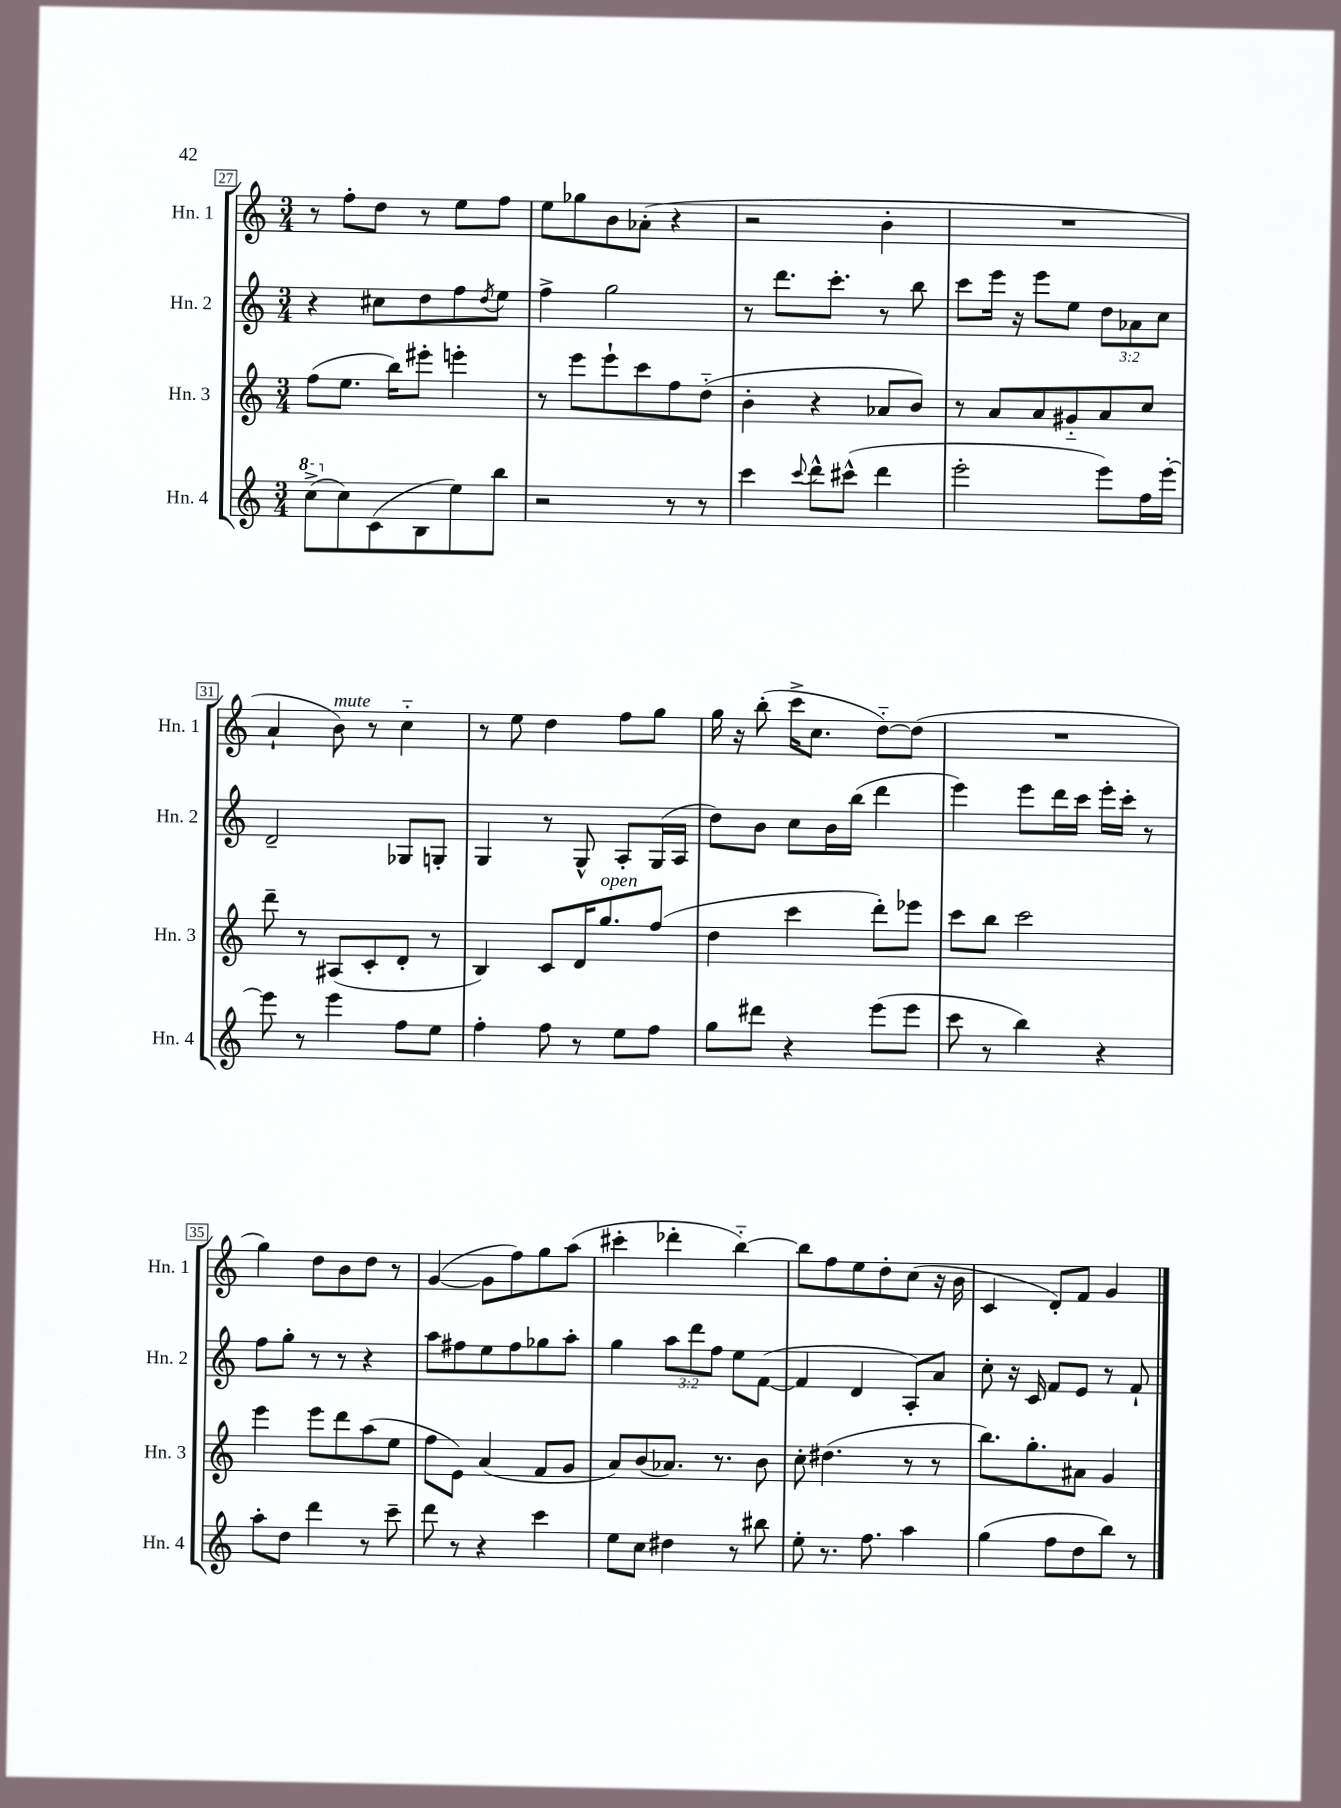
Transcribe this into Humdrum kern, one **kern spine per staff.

**kern	**kern	**kern	**kern
*part4	*part3	*part2	*part1
*staff4	*staff3	*staff2	*staff1
*I"Hn. 4	*I"Hn. 3	*I"Hn. 2	*I"Hn. 1
*I'Hn. 4	*I'Hn. 3	*I'Hn. 2	*I'Hn. 1
*clefG2	*clefG2	*clefG2	*clefG2
*k[]	*k[]	*k[]	*k[]
*M3/4	*M3/4	*M3/4	*M3/4
*8va	*	*	*
=27	=27	=27	=27
(8ccc^\L	(8ff\L	4r	8r
*X8va	*	*	*
8cc\)	8.ee\J	.	8ff'\L
(8c\	.	8cc#X\L	8dd\J
.	16bb\KL)	.	.
8B\	8eee#X'\J	8dd\	8r
8ee\)	4eeen'\	8ff\	8ee\L
.	.	8qdd/	.
8bb\J	.	8ee\J	8ff\J
=28	=28	=28	=28
2r	8r	4ff^\	8ee\L
.	8eee\L	.	8gg-X\
.	8eee`\	2gg\	8b\
.	8ccc\	.	(8a-X'\J
8r	8ff\	.	4r
8r	(8dd\J	.	.
=29	=29	=29	=29
4ccc\	4b'\	8r	2r
.	.	8.ddd\L	.
8qqccc/	.	.	.
8ddd^^\L	4r	.	.
.	.	8.ccc'\J	.
(8ccc#X^^\J	.	.	.
4ddd\	8a-X/L	8r	4b'\
.	8b/J)	8bb\	.
=30	=30	=30	=30
2eee'\	8r	8ccc\L	2.r
.	8a/L	16eee\Jk	.
.	.	16r	.
.	8a/	8eee\L	.
.	8g#X/	8ee\J	.
8eee\L)	8a/	12dd\L	.
.	.	12a-X\	.
16ff\L	8cc/J	.	.
.	.	12cc\J	.
[16eee'\JJ	.	.	.
!!LO:LB:g=z
=31	=31	=31	=31
8eee\]	8ddd~\	2d~/	4a`/
8r	8r	.	.
!	!	!	!LO:TX:a:i:t=mute
4eee\	(8A#X/L	.	8b\)
.	8c'/	.	8r
8ff\L	8d'/J	8G-X/L	4cc\
8ee\J	8r	8Gn'/J	.
=32	=32	=32	=32
4ff'\	4B/)	4G/	8r
.	.	.	8ee\
8ff\	8c/L	8r	4dd\
8r	16d/K	8G^^/	.
!	!LO:TX:a:i:t=open	!	!
.	8.gg/	.	.
8ee\L	.	8A'/L	8ff\L
8ff\J	(8ff/J	(16G/L	8gg\J
.	.	16A/JJ	.
=33	=33	=33	=33
8gg\L	4dd\	8dd\L)	16gg\
.	.	.	16r
8ddd#X\J	.	8b\J	(8bb'\
4r	4ccc\	8cc\L	16ccc^\KL
.	.	.	8.cc\J
.	.	16b\L	.
.	.	(16bb\JJ	.
(8eee\L	8ddd'\L)	4ddd\	[8dd\L)
8eee\J	8eee-X\J	.	(8dd\J]
=34	=34	=34	=34
8ccc\	8ccc\L	4eee\)	2.r
8r	8bb\J	.	.
4bb\)	2ccc\	8eee\L	.
.	.	16ddd\L	.
.	.	16ccc\JJ	.
4r	.	16eee'\LL	.
.	.	16ccc'\JJ	.
.	.	8r	.
!!LO:LB:g=z
=35	=35	=35	=35
8aa'\L	4eee\	8ff\L	4gg\)
8dd\J	.	8gg'\J	.
4ddd\	8eee\L	8r	8dd\L
.	8ddd\	8r	8b\
8r	(8aa\	4r	8dd\J
8ccc~\	8ee\J	.	8r
=36	=36	=36	=36
8ddd\	8ff\L	8aa\L	([4g/
8r	8e\J)	8ff#X\	.
4r	(4a/	8ee\	8g\L]
.	.	8ff#\	8ff\)
4ccc\	8f/L	8gg-X\	8gg\
.	8g/J	8aa'\J	(8aa\J
=37	=37	=37	=37
8ee\L	8a/L)	4gg\	4ccc#X'\
8cc\J	(8b/	.	.
4dd#X\	8.a-X/J)	12aa\L	4ddd-X'\
.	.	12ddd\	.
.	.	12ff\J	.
.	8.r	.	.
8r	.	8ee\L	[4bb\)
8bb#X\	8b\	([8f\J	.
=38	=38	=38	=38
8ee'\	8cc'\	4f/]	8bb\L]
8.r	(4.dd#X\	.	8ff\
.	.	4d/	8ee\
8.ff\	.	.	.
.	.	.	8dd'\
4aa\	8r	8A'/L)	(8cc\J
.	8r	8a/J	16r
.	.	.	16b\
=39	=39	=39	=39
(4gg\	8.bb\L)	8cc'\	4c/
.	.	16r	.
.	8.gg'\	16c/	.
8ff\L	.	8f/L	8d'/L)
8dd\	8a#X\J	8e/J	8f/J
8bb\J)	4g/	8r	4g/
8r	.	8f`/	.
==	==	==	==
*-	*-	*-	*-
